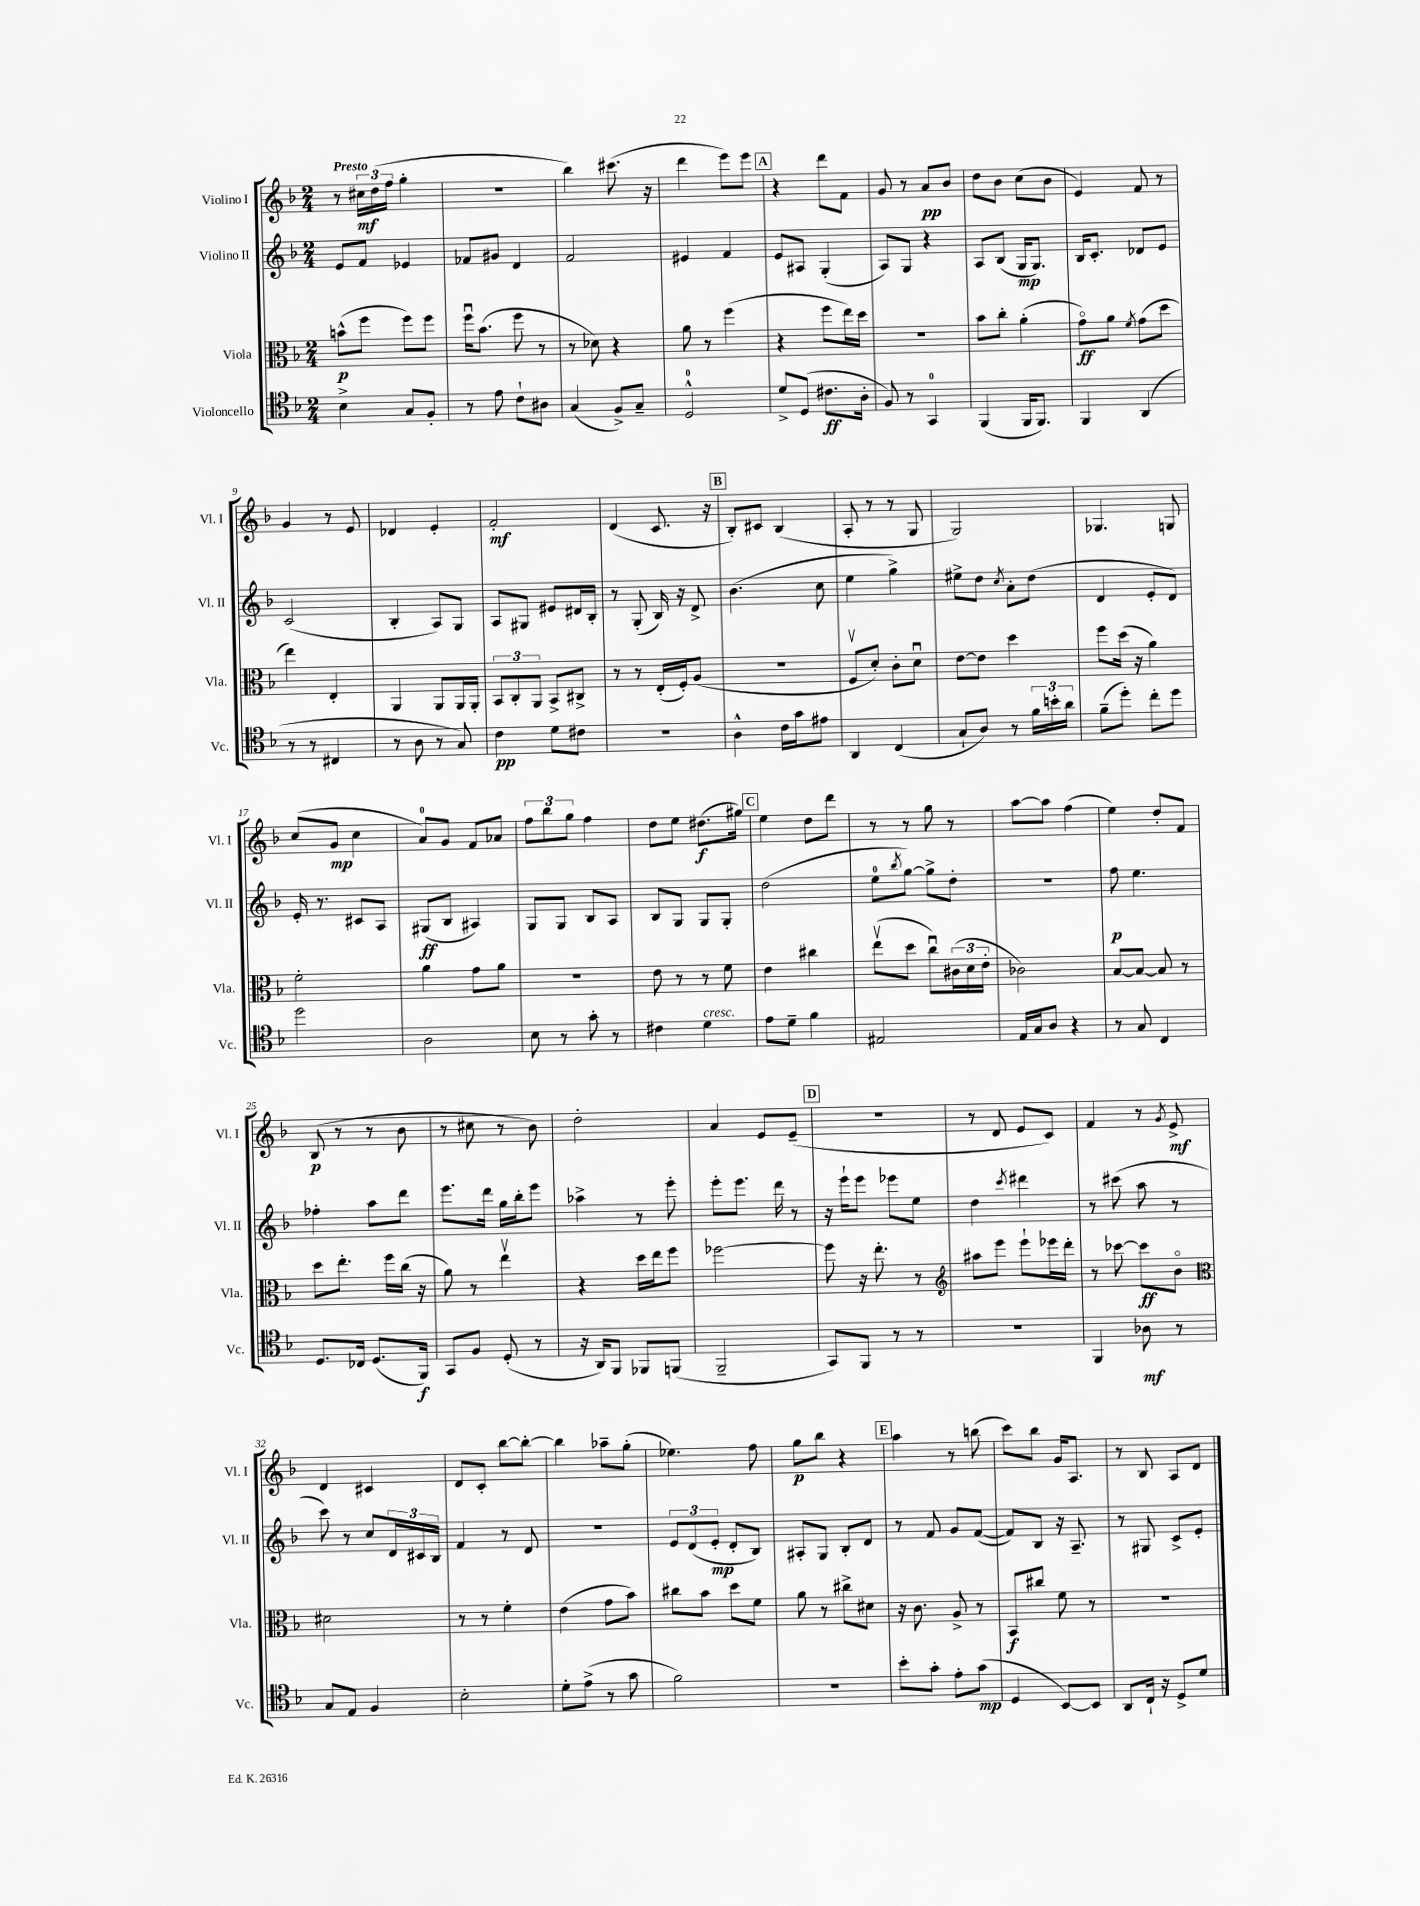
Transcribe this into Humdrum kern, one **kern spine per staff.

**kern	**dynam	**kern	**dynam	**kern	**dynam	**kern	**dynam
*part4	*part4	*part3	*part3	*part2	*part2	*part1	*part1
*staff4	*staff4	*staff3	*staff3	*staff2	*staff2	*staff1	*staff1
*I"Violoncello	*	*I"Viola	*	*I"Violino II	*	*I"Violino I	*
*I'Vc.	*	*I'Vla.	*	*I'Vl. II	*	*I'Vl. I	*
*clefC4	*	*clefC3	*	*clefG2	*	*clefG2	*
*k[b-]	*	*k[b-]	*	*k[b-]	*	*k[b-]	*
*M2/4	*	*M2/4	*	*M2/4	*	*M2/4	*
=1	=1	=1	=1	=1	=1	=1	=1
!	!	!	!	!	!	!LO:TX:a:B:t=Presto	!
4B-^\	.	(8bn^^\L	p	8e/L	.	8r	.
.	.	8ff\J	.	8f/J	.	24cc#X\LL	mf
.	.	.	.	.	.	(24dd\	.
.	.	.	.	.	.	24ff\JJ	.
8G/L	.	8ff\L)	.	4e-X/	.	4gg'\	.
8F'/J	.	8ff\J	.	.	.	.	.
=2	=2	=2	=2	=2	=2	=2	=2
8r	.	16ffu\KL	.	8f-X/L	.	2r	.
.	.	(8.b-\J	.	.	.	.	.
8e\	.	.	.	8g#X/J	.	.	.
8c`\L	.	8ff\	.	4d/	.	.	.
8A#X\J	.	8r	.	.	.	.	.
=3	=3	=3	=3	=3	=3	=3	=3
(4G/	.	8r	.	2f/	.	4bb-\)	.
.	.	8d-X\)	.	.	.	.	.
8F^/L)	.	4r	.	.	.	(8.ccc#X\	.
8G~/J	.	.	.	.	.	.	.
.	.	.	.	.	.	16r	.
=4	=4	=4	=4	=4	=4	=4	=4
2D^^/	.	8a\	.	4e#X/	.	4ddd\	.
.	.	8r	.	.	.	.	.
.	.	(4ff\	.	4f/	.	8eee\L)	.
.	.	.	.	.	.	8eee\J	.
!!LO:REH:place=s1:t=A
=5	=5	=5	=5	=5	=5	=5	=5
8d^/L	.	4r	.	8e/L	.	4r	.
(8D/J	.	.	.	8A#X/J	.	.	.
8.c#X\L	ff	8ff\L	.	(4G'/	.	8ddd\L	.
.	.	16ee\L)	.	.	.	8f\J	.
16A'\Jk	.	16dd\JJ	.	.	.	.	.
=6	=6	=6	=6	=6	=6	=6	=6
8F/)	.	2r	.	8A/L)	.	8g/	.
8r	.	.	.	8G/J	.	8r	.
4GG/	.	.	.	4r	.	8a/L	pp
.	.	.	.	.	.	8b-/J	.
=7	=7	=7	=7	=7	=7	=7	=7
(4FF/	.	8b-\L	.	8A/L	.	8dd\L	.
.	.	8cc'\J	.	(8B-/J	.	8b-\J	.
16FF/KL	.	(4a'\	.	16G/KL	mp	(8cc\L	.
8.FF/J)	.	.	.	8.G/J)	.	.	.
.	.	.	.	.	.	8b-\J	.
=8	=8	=8	=8	=8	=8	=8	=8
4FF/	.	8g\L)	ff	16B-/KL	.	4e/)	.
.	.	.	.	8.c'/J	.	.	.
.	.	8a\J	.	.	.	.	.
.	.	8qf/	.	.	.	.	.
(4AA/	.	(8g\L	.	8d-X/L	.	8f/	.
.	.	8dd\J	.	8e/J	.	8r	.
!!LO:LB:g=z
=9	=9	=9	=9	=9	=9	=9	=9
8r	.	4ee\)	.	(2c/	.	4g/	.
8r	.	.	.	.	.	.	.
4C#X/	.	4E'/	.	.	.	8r	.
.	.	.	.	.	.	8e/	.
=10	=10	=10	=10	=10	=10	=10	=10
8r	.	4AA/	.	4B-'/	.	4d-X/	.
8A\	.	.	.	.	.	.	.
8r	.	8AA/L	.	8A/L)	.	4e'/	.
8G/)	.	16AA/L	.	8G/J	.	.	.
.	.	16AA'/JJ	.	.	.	.	.
=11	=11	=11	=11	=11	=11	=11	=11
4c\	pp	12BB-/L	.	8A/L	.	2f'/	mf
.	.	12C'/	.	.	.	.	.
.	.	.	.	8G#X/J	.	.	.
.	.	12AA/J	.	.	.	.	.
8d\L	.	8BB-^/L	.	8e#X/L	.	.	.
8c#X\J	.	8C#X^/J	.	16d#X/L	.	.	.
.	.	.	.	16B-'/JJ	.	.	.
=12	=12	=12	=12	=12	=12	=12	=12
2r	.	8r	.	8r	.	(4d/	.
.	.	8r	.	(8G'/	.	.	.
.	.	(16E'/LL	.	16B-/)	.	8.c/	.
.	.	16F'/J)	.	16r	.	.	.
.	.	(8A/J	.	8d^/	.	.	.
.	.	.	.	.	.	16r	.
!!LO:REH:place=s1:t=B
=13	=13	=13	=13	=13	=13	=13	=13
4A^^\	.	2r	.	(4.b-\	.	8B-'/L)	.
.	.	.	.	.	.	8c#X/J	.
16c\LL	.	.	.	.	.	(4B-/	.
16g\J	.	.	.	.	.	.	.
8e#X\J	.	.	.	8cc\	.	.	.
=14	=14	=14	=14	=14	=14	=14	=14
4AA/	.	8Fv/L	.	4ee\	.	8A'/	.
.	.	8d'/J)	.	.	.	8r	.
(4C/	.	8c'\L	.	4gg^\)	.	8r	.
.	.	8du\J	.	.	.	8G/	.
=15	=15	=15	=15	=15	=15	=15	=15
8G`/L	.	[8e\L	.	8ee#X^\L	.	2G/)	.
8A/J)	.	8e\J]	.	8dd\J	.	.	.
.	.	.	.	8qcc/	.	.	.
8r	.	4dd\	.	8a'\L	.	.	.
24f\LL	.	.	.	(8dd\J	.	.	.
24bn'\	.	.	.	.	.	.	.
24a\JJ	.	.	.	.	.	.	.
=16	=16	=16	=16	=16	=16	=16	=16
(8f~\L	.	8ff\L	.	4d/	.	4.G-X/	.
8dd'\J)	.	(16dd\Jk	.	.	.	.	.
.	.	16r	.	.	.	.	.
8cc'\L	.	4a\)	.	8e'/L	.	.	.
8dd\J	.	.	.	8d/J)	.	8Gn/	.
!!LO:LB:g=z
=17	=17	=17	=17	=17	=17	=17	=17
2dd\	.	2f'\	.	16e'/	.	(8cc/L	.
.	.	.	.	8.r	.	.	.
.	.	.	.	.	.	8g/J	mp
.	.	.	.	8c#X/L	.	4cc\	.
.	.	.	.	8A/J	.	.	.
=18	=18	=18	=18	=18	=18	=18	=18
2A\	.	4a\	.	(8G#X/L	ff	8a/L)	.
.	.	.	.	8B-/J	.	8g/J	.
.	.	8g\L	.	4A#X/)	.	8f/L	.
.	.	8a\J	.	.	.	8a-X/J	.
=19	=19	=19	=19	=19	=19	=19	=19
8B-\	.	2r	.	8G/L	.	12ff\L	.
.	.	.	.	.	.	12bb-\	.
8r	.	.	.	8G/J	.	.	.
.	.	.	.	.	.	12gg\J	.
8g'\	.	.	.	8B-/L	.	4ff\	.
8r	.	.	.	8A/J	.	.	.
=20	=20	=20	=20	=20	=20	=20	=20
4c#X\	.	8e\	.	8B-/L	.	8dd\L	.
.	.	8r	.	8G/J	.	8ee\J	.
!LO:TX:a:i:t=cresc.	!	!	!	!	!	!	!
4d\	.	8r	.	8G/L	.	(8.dd#X\L	f
.	.	8f\	.	8G'/J	.	.	.
.	.	.	.	.	.	16gg#X\Jk)	.
!!LO:REH:place=s1:t=C
=21	=21	=21	=21	=21	=21	=21	=21
8e\L	.	4e\	.	(2dd\	.	4ee\	.
8d~\J	.	.	.	.	.	.	.
4f\	.	4cc#X\	.	.	.	8dd\L	.
.	.	.	.	.	.	8ddd\J	.
=22	=22	=22	=22	=22	=22	=22	=22
2E#X/	.	(8eev\L	.	8ee\L	.	8r	.
.	.	.	.	8qbb-/	.	.	.
.	.	8dd\J	.	[8gg\J)	.	8r	.
.	.	8ccu\L)	.	8gg^\L]	.	8gg\	.
.	.	(24c#X\L	.	8dd'\J	.	8r	.
.	.	24d\	.	.	.	.	.
.	.	24e'\JJ	.	.	.	.	.
=23	=23	=23	=23	=23	=23	=23	=23
16E/LL	.	2c-X\)	.	2r	.	[8aa\L	.
16G/J	.	.	.	.	.	.	.
8A/J	.	.	.	.	.	8aa\J]	.
4r	.	.	.	.	.	(4ff\	.
=24	=24	=24	=24	=24	=24	=24	=24
8r	.	[8B-/L	.	8ff\	p	4ee\)	.
8G/	.	8B-/J_	.	4.ee\	.	.	.
4C/	.	8B-/]	.	.	.	8dd'/L	.
.	.	8r	.	.	.	8f/J	.
!!LO:LB:g=z
=25	=25	=25	=25	=25	=25	=25	=25
8.D/L	.	8dd\L	.	4ff-X'\	.	(8B-/	p
.	.	8.ee'\J	.	.	.	8r	.
16C-X/Jk	.	.	.	.	.	.	.
(8.D/L	.	.	.	8aa\L	.	8r	.
.	.	16ff\LL	.	.	.	.	.
.	.	(16cc\JJ	.	8ddd\J	.	8b-\	.
16FF/Jk)	f	16r	.	.	.	.	.
=26	=26	=26	=26	=26	=26	=26	=26
8GG/L	.	8a\)	.	8.eee\L	.	8r	.
8F/J	.	8r	.	.	.	8cc#X\	.
.	.	.	.	16ddd\Jk	.	.	.
(8D'/	.	4eev\	.	16gg\LL	.	8r	.
.	.	.	.	16bb-'\J	.	.	.
8r	.	.	.	8eee\J	.	8b-\)	.
=27	=27	=27	=27	=27	=27	=27	=27
16r	.	4r	.	4aa-X^\	.	2dd'\	.
16AA/KL)	.	.	.	.	.	.	.
8FF/J	.	.	.	.	.	.	.
8FF-X/L	.	16dd\LL	.	8r	.	.	.
.	.	16ee\J	.	.	.	.	.
(8FFn/J	.	8ff\J	.	8eee'\	.	.	.
=28	=28	=28	=28	=28	=28	=28	=28
2FF~/	.	[2ff-X\	.	8eee'\L	.	4a/	.
.	.	.	.	8.eee\J	.	.	.
.	.	.	.	.	.	8e/L	.
.	.	.	.	16ddd\	.	.	.
.	.	.	.	8r	.	(8e~/J	.
!!LO:REH:place=s1:t=D
=29	=29	=29	=29	=29	=29	=29	=29
8GG/L)	.	8ff-\]	.	16r	.	2r	.
.	.	.	.	16eee`\KL	.	.	.
8FF/J	.	16r	.	8eee\J	.	.	.
.	.	8.ee'\	.	.	.	.	.
8r	.	.	.	8eee-X\L	.	.	.
8r	.	8r	.	8ee\J	.	.	.
=30	=30	=30	=30	=30	=30	=30	=30
*	*	*clefG2	*	*	*	*	*
2r	.	8aa#X\L	.	4dd\	.	8r	.
.	.	8eee\J	.	.	.	8d/	.
.	.	.	.	8qccc/	.	.	.
.	.	8eee`\L	.	4ddd#X\	.	8e/L	.
.	.	16eee-X\L	.	.	.	8c/J)	.
.	.	16ddd'\JJ	.	.	.	.	.
=31	=31	=31	=31	=31	=31	=31	=31
4FF/	.	8r	.	8r	.	4f/	.
.	.	[8ccc-X\	.	(8ccc#X\	.	.	.
8A-X\	mf	8ccc-\L]	ff	8aa\	.	8r	.
.	.	.	.	.	.	8qg/	.
8r	.	8b-\J	.	8r	.	8e^/	mf
!!LO:LB:g=z
=32	=32	=32	=32	=32	=32	=32	=32
*	*	*clefC3	*	*	*	*	*
8G/L	.	2d#X\	.	8ccc\)	.	4d/	.
8E/J	.	.	.	8r	.	.	.
4F/	.	.	.	8cc/L	.	4c#X/	.
.	.	.	.	24d/L	.	.	.
.	.	.	.	24c#X/	.	.	.
.	.	.	.	24B-/JJ	.	.	.
=33	=33	=33	=33	=33	=33	=33	=33
2B-'\	.	8r	.	4f/	.	8d/L	.
.	.	8r	.	.	.	8c'/J	.
.	.	4f'\	.	8r	.	[8bb-\L	.
.	.	.	.	8d/	.	8bb-'\J_	.
=34	=34	=34	=34	=34	=34	=34	=34
8d'\L	.	(4e\	.	2r	.	4bb-\]	.
(8e^\J	.	.	.	.	.	.	.
8r	.	8g\L	.	.	.	8aa-X~\L	.
8g\	.	8b-\J)	.	.	.	(8gg'\J	.
=35	=35	=35	=35	=35	=35	=35	=35
2f\)	.	8cc#X\L	.	12e/L	.	4.ee-X\)	.
.	.	.	.	(12d/	.	.	.
.	.	8b-\J	.	.	.	.	.
.	.	.	.	12e'/J	mp	.	.
.	.	8dd\L	.	8d'/L	.	.	.
.	.	8f\J	.	8B-/J)	.	8ff\	.
=36	=36	=36	=36	=36	=36	=36	=36
2r	.	8a\	.	8A#X'/L	.	8gg\L	p
.	.	8r	.	8G/J	.	8bb-\J	.
.	.	8cc#X^\L	.	8B-'/L	.	4r	.
.	.	8d#X\J	.	8d/J	.	.	.
!!LO:REH:place=s1:t=E
=37	=37	=37	=37	=37	=37	=37	=37
8b-'\L	.	16r	.	8r	.	4aa\	.
.	.	8.c\	.	.	.	.	.
8g'\J	.	.	.	8f/	.	.	.
8e'\L	.	8A^/	.	8g/L	.	8r	.
(8g\J	mp	8r	.	([8f/J	.	(8bbn\	.
=38	=38	=38	=38	=38	=38	=38	=38
4D/	.	8BB-/L	f	8f/L])	.	8ccc\L)	.
.	.	8cc#X/J	.	8B-/J	.	8bb-\J	.
[8BB-/L)	.	8f\	.	16r	.	16g/KL	.
.	.	.	.	8.A~/	.	8.A/J	.
8BB-/J]	.	8r	.	.	.	.	.
=39	=39	=39	=39	=39	=39	=39	=39
8AA/L	.	2r	.	8r	.	8r	.
16C`/Jk	.	.	.	8G#X/	.	8B-/	.
16r	.	.	.	.	.	.	.
8D^/L	.	.	.	8c^/L	.	8A/L	.
8d/J	.	.	.	8e'/J	.	8d/J	.
==	==	==	==	==	==	==	==
*-	*-	*-	*-	*-	*-	*-	*-
